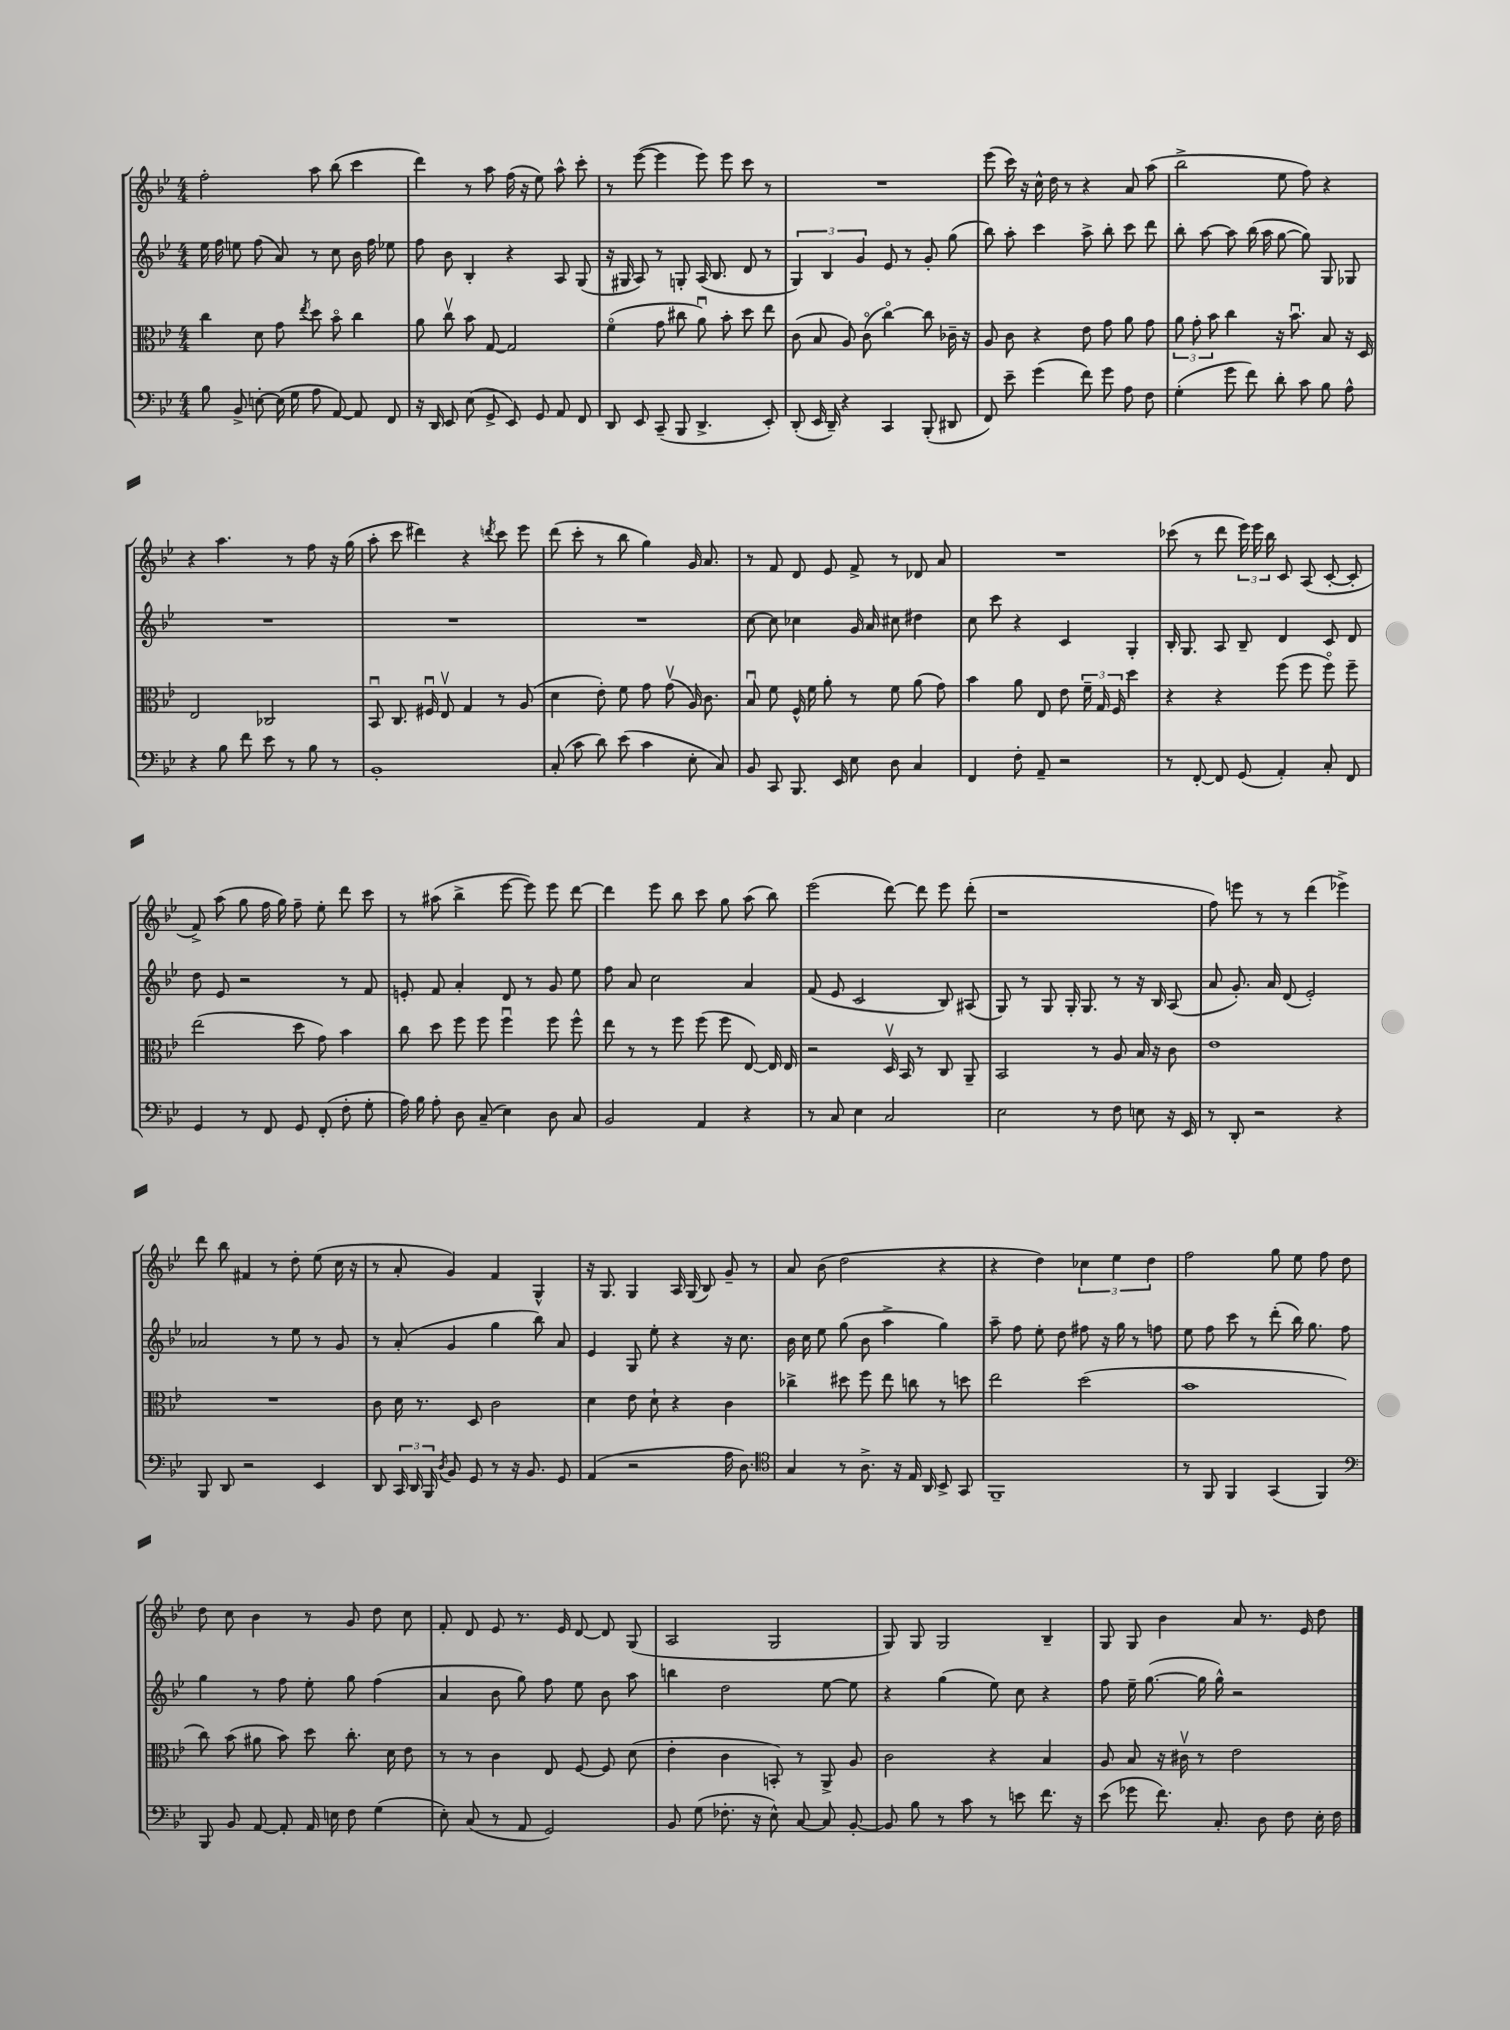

**kern	**kern	**kern	**kern
*staff4	*staff3	*staff2	*staff1
*clefF4	*clefC3	*clefG2	*clefG2
*k[b-e-]	*k[b-e-]	*k[b-e-]	*k[b-e-]
*M4/4	*M4/4	*M4/4	*M4/4
8B-\	4cc\	16ee-\	2ff'\
.	.	16ff\	.
8BB-^/	.	8ee\	.
[8E'\	8d\	(8ff\	.
(16E\]	8g\	8a/)	.
16G\	.	.	.
.	8qee-/	.	.
8A\	8dd\	8r	8aa\
[8AA/)	8b-o\	8cc\	(8bb-\
8AA/]	4cc\	16b-\	4ccc\
.	.	16ff\	.
8FF/	.	8ee-\	.
=	=	=	=
16r	8a\	8ff\	4ddd\)
16DD/	.	.	.
8EE-/	8ccv\	8b-\	.
(8E-\	8b-\	4B-'/	8r
8GG^/	[8G/	.	8aa\
8EE-/)	2G/]	4r	(16ff\
.	.	.	16r
8GG/	.	.	8ee-\)
8AA/	.	8A/	8aa^^\
8FF/	.	(8G/	8ccc'\
=	=	=	=
8DD/	(4fo\	16r	8r
.	.	16G#/	.
8EE-/	.	8A/)	([8eee-\
(8CC~/	8g\	8r	4eee-\]
8BBB-/	8cc#\	8G'/	.
4.DD^/	8au\)	(16A/	8eee-\)
.	.	8.B-/	.
.	8b-'\	.	8eee-\
.	8dd\	8d/	8ccc\
8EE-'/)	8ee-\	8r	8r
=	=	=	=
(8DD'/	(8c\	6G/)	1r
16EE-/	8B-/	.	.
.	.	6B-/	.
16DD~/)	.	.	.
4r	8A/)	.	.
.	.	6g/	.
.	(8co\	.	.
4CC/	[4cco\)	8e-/	.
.	.	8r	.
(8BBB-'/	8cc\]	8g'/	.
8DD#/	16c-~\	(8gg\	.
.	16r	.	.
=	=	=	=
8FF/)	8A/	8bb-\)	(8eee-\
8e-~\	8c\	8aa'\	16ccc\)
.	.	.	16r
(4g\	4r	4ccc\	16cc^^\
.	.	.	16dd\
.	.	.	8r
8f\)	8e-\	8aa^\	4r
8g\	8g\	8bb-'\	.
8A\	8a\	8ccc\	8a/
8F\	8g\	8ddd\	(8aa\
=	=	=	=
(4G'\	12a\	8bb-'\	2bb-^\
.	12g'\	.	.
.	.	[8aa\	.
.	12b-\	.	.
8g\	4cc\	8aa\]	.
8f\)	.	(16bb-\	.
.	.	16aa\	.
8d'\	16r	[8gg\	8ee-\
.	8.b-u\	.	.
8c\	.	8gg\])	8ff\)
8B-\	8B-/	8G/	4r
8A^^\	16r	8G-/	.
.	16D/	.	.
=	=	=	=
4r	2E-/	1r	4r
8B-\	.	.	4.aa\
8f\	.	.	.
8e-\	2C-/	.	.
8r	.	.	8r
8B-\	.	.	8ff\
8r	.	.	16r
.	.	.	(16gg\
=	=	=	=
1BB-'	8BB-u/	1r	8aa'\
.	8.C/	.	8ccc\
.	.	.	4ddd#\)
.	16F#u/	.	.
.	8E-v/	.	.
.	4G/	.	4r
.	.	.	8qddd/
.	8r	.	8ccc\
.	(8A/	.	8eee-\
=	=	=	=
(8C'/	4d\	1r	(8ddd\
8c\	.	.	8ccc'\
8d\)	8e-'\)	.	8r
(8e-\	8f\	.	8bb-\
4c\	8g\	.	4gg\)
.	(8gv\	.	.
8E-'\	16A/)	.	16g/
.	8.c\	.	8.a/
8C/)	.	.	.
=	=	=	=
8BB-/	8B-u/	[8cc\	8r
8CC/	8f\	8cc\]	8f/
8.BBB-/	16F^^/	4cc-\	8d/
.	16f\	.	.
.	8a'\	.	8e-/
16EE-/	.	.	.
8E-\	8r	16g/	8f^/
.	.	16a/	.
8D\	8f\	8cc#\	8r
4C/	(8a\	4dd#\	8d-/
.	8g\)	.	8a/
=	=	=	=
4FF/	4b-\	8cc\	1r
.	.	8ccc\	.
8F'\	8a\	4r	.
8AA~/	8E-/	.	.
2r	8e-\	4c/	.
.	24f~\	.	.
.	24G/	.	.
.	24F/	.	.
.	4dd\	4G'/	.
=	=	=	=
8r	4r	16B-'/	(8ccc-\
.	.	8.G/	.
[8FF'/	.	.	8r
8FF/]	4r	8A/	8ddd\
(8GG/	.	8B-~/	24eee-\)
.	.	.	24eee-\
.	.	.	24bb-\
4AA'/)	(8ff\	4d/	8c/
.	8ff\	.	(8A/
8C'/	8ffo\)	8c/	[8c'/
8FF/	8ff~\	8d/	8c'/]
=	=	=	=
4GG/	(2ee-\	8dd\	8f^/)
.	.	8e-/	(8aa\
8r	.	2r	8gg\
8FF/	.	.	16ff\
.	.	.	16gg\)
8GG/	8dd\	.	8ff~\
(8FF'/	8g\)	.	8ee-'\
8F'\	4b-\	8r	8ddd\
8G'\	.	8f/	8ccc\
=	=	=	=
16A\)	8cc\	8e'/	8r
16B-\	.	.	.
8A'\	8dd\	8f/	(8aa#\
8D\	8ff\	4a'/	4bb-^\
(8C~/	8ff\	.	.
4E-\)	4ffu\	8d/	[8eee-\
.	.	8r	8eee-\])
8D\	8ff\	8g/	8eee-\
8C/	8ff^^\	8ee-\	[8ddd\
=	=	=	=
2BB-/	8ee-\	8ff\	4ddd\]
.	8r	8a/	.
.	8r	2cc\	8eee-\
.	8ff\	.	8bb-\
4AA/	(8ff\	.	8ccc\
.	8ff\	.	8gg\
4r	[8E-/)	4a/	(8aa\
.	16E-/]	.	8bb-\)
.	16E-/	.	.
=	=	=	=
8r	2r	(8f/	(2eee-\
8C/	.	8e-/	.
4E-\	.	2c/	.
2C/	16Dv/	.	[8ddd\)
.	16BB-/	.	.
.	8r	.	8ddd\]
.	8C/	8B-/)	8eee-\
.	8AA~/	(8A#/	(8ddd'\
=	=	=	=
2E-\	2BB-/	8G/)	1r
.	.	8r	.
.	.	8G/	.
.	.	16G'/	.
.	.	8.G/	.
8r	8r	.	.
8F\	8A/	8r	.
8E\	16B-/	16r	.
.	16r	16B-/	.
16r	8c\	(8A/	.
16EE-/	.	.	.
=	=	=	=
8r	1e-	8a/	8ff\)
8DD'/	.	8.g'/)	8eee\
2r	.	.	8r
.	.	16a/	.
.	.	(8d/	8r
.	.	2e-'/)	(4ddd\
4r	.	.	4eee-^\)
=	=	=	=
8BBB-/	1r	2a-/	8ddd\
8DD/	.	.	8bb-\
2r	.	.	4f#/
.	.	8r	8r
.	.	8ee-\	8dd'\
4EE-/	.	8r	(8ee-\
.	.	8g/	16cc\
.	.	.	16r
=	=	=	=
8DD/	8c\	8r	8r
24CC/	16d\	(8a'/	8a'/
24DD/	.	.	.
.	8.r	.	.
24BBB-/	.	.	.
8qD/	.	.	.
8BB-/	.	4g/	4g/)
8GG/	8D/	.	.
8r	2c\	4gg\	4f/
16r	.	.	.
8.BB-/	.	.	.
.	.	8bb-\)	4G^^/
8GG/	.	8a/	.
=	=	=	=
(4AA/	4d\	4e-/	16r
.	.	.	8.G/
2r	8e-\	8G/	4G/
.	8d`\	8ee-'\	.
.	4r	4r	16A/
.	.	.	(16G/
.	.	.	8B-/)
16A\	4c\	16r	8g~/
8.D\)	.	8.cc\	.
.	.	.	8r
=	=	=	=
*clefC4	*	*	*
4G/	4cc-^\	16b-\	8a/
.	.	16cc\	.
.	.	8ee-\	(8b-\
8r	8dd#\	(8gg\	2dd\
8.A^\	8ff\	8b-\	.
.	8ee-\	4aa^\	.
16r	.	.	.
16E-/	8cc\	.	.
16AA/	.	.	.
8BB-^/	8r	4gg\)	4r
8GG/	8dd\	.	.
=	=	=	=
1FF~	2ee-\	8aa~\	4r
.	.	8ff\	.
.	.	8ee-'\	4dd\)
.	.	8dd\	.
.	(2dd\	8ff#\	6cc-\
.	.	16r	.
.	.	.	6ee-\
.	.	16gg\	.
.	.	8r	.
.	.	.	6dd\
.	.	8ff\	.
=	=	=	=
8r	1b-	8ee-\	2ff\
8FF/	.	8ff\	.
4FF/	.	8ccc\	.
.	.	8r	.
(4GG/	.	(8ddd'\	8gg\
.	.	16bb-\)	8ee-\
.	.	8.gg\	.
4FF/)	.	.	8ff\
.	.	8ff\	8dd\
=	=	=	=
*clefF4	*	*	*
8BBB-/	8cc\)	4gg\	8dd\
8BB-/	(8b-\	.	8cc\
[8AA/	8a#\	8r	4b-\
8AA'/]	8b-\)	8ff\	.
16AA/	8dd\	8ee-'\	8r
16E\	.	.	.
8F\	8.cc'\	8gg\	8g/
(4G\	.	(4ff\	8dd\
.	16d\	.	.
.	8e-\	.	8cc\
=	=	=	=
8E-'\)	8r	4a/	8f'/
(8C/	8r	.	8d/
8r	4c\	8b-\	8e-/
8AA/	.	8gg\)	8.r
2GG/)	8E-/	8ff\	.
.	.	.	16e-/
.	[8F/	8ee-\	[8d/
.	8F/]	8b-\	8d/]
.	(8d\	8aa\	(8G/
=	=	=	=
8BB-/	4e-'\	4bb\	2A/
(8G\	.	.	.
8.F-'\	4c\	2dd\	.
16r	.	.	.
8E-^^\)	8BB'/)	.	2G/
[8C/	8r	.	.
8C/]	8AA^/	[8ee-\	.
[8BB-'/	8A/	8ee-\]	.
=	=	=	=
8BB-/]	2c\	4r	8G/)
8B-\	.	.	8G/
8r	.	(4gg\	2G/
8c\	.	.	.
8r	4r	8ee-\)	.
8e\	.	8cc\	.
8.f\	4B-/	4r	4B-~/
16r	.	.	.
=	=	=	=
(8e-\	8A/	8ff\	8G/
8g-\	8B-/	16ee-~\	8G/
.	.	([8.gg\	.
8.f\)	16r	.	4b-\
.	16c#v\	.	.
.	8r	16gg\]	.
8.C'/	.	16gg^^\)	.
.	2e-\	2r	8a/
8D\	.	.	8.r
8F\	.	.	.
.	.	.	16e-/
16E-'\	.	.	8dd\
16F\	.	.	.
==	==	==	==
*-	*-	*-	*-
